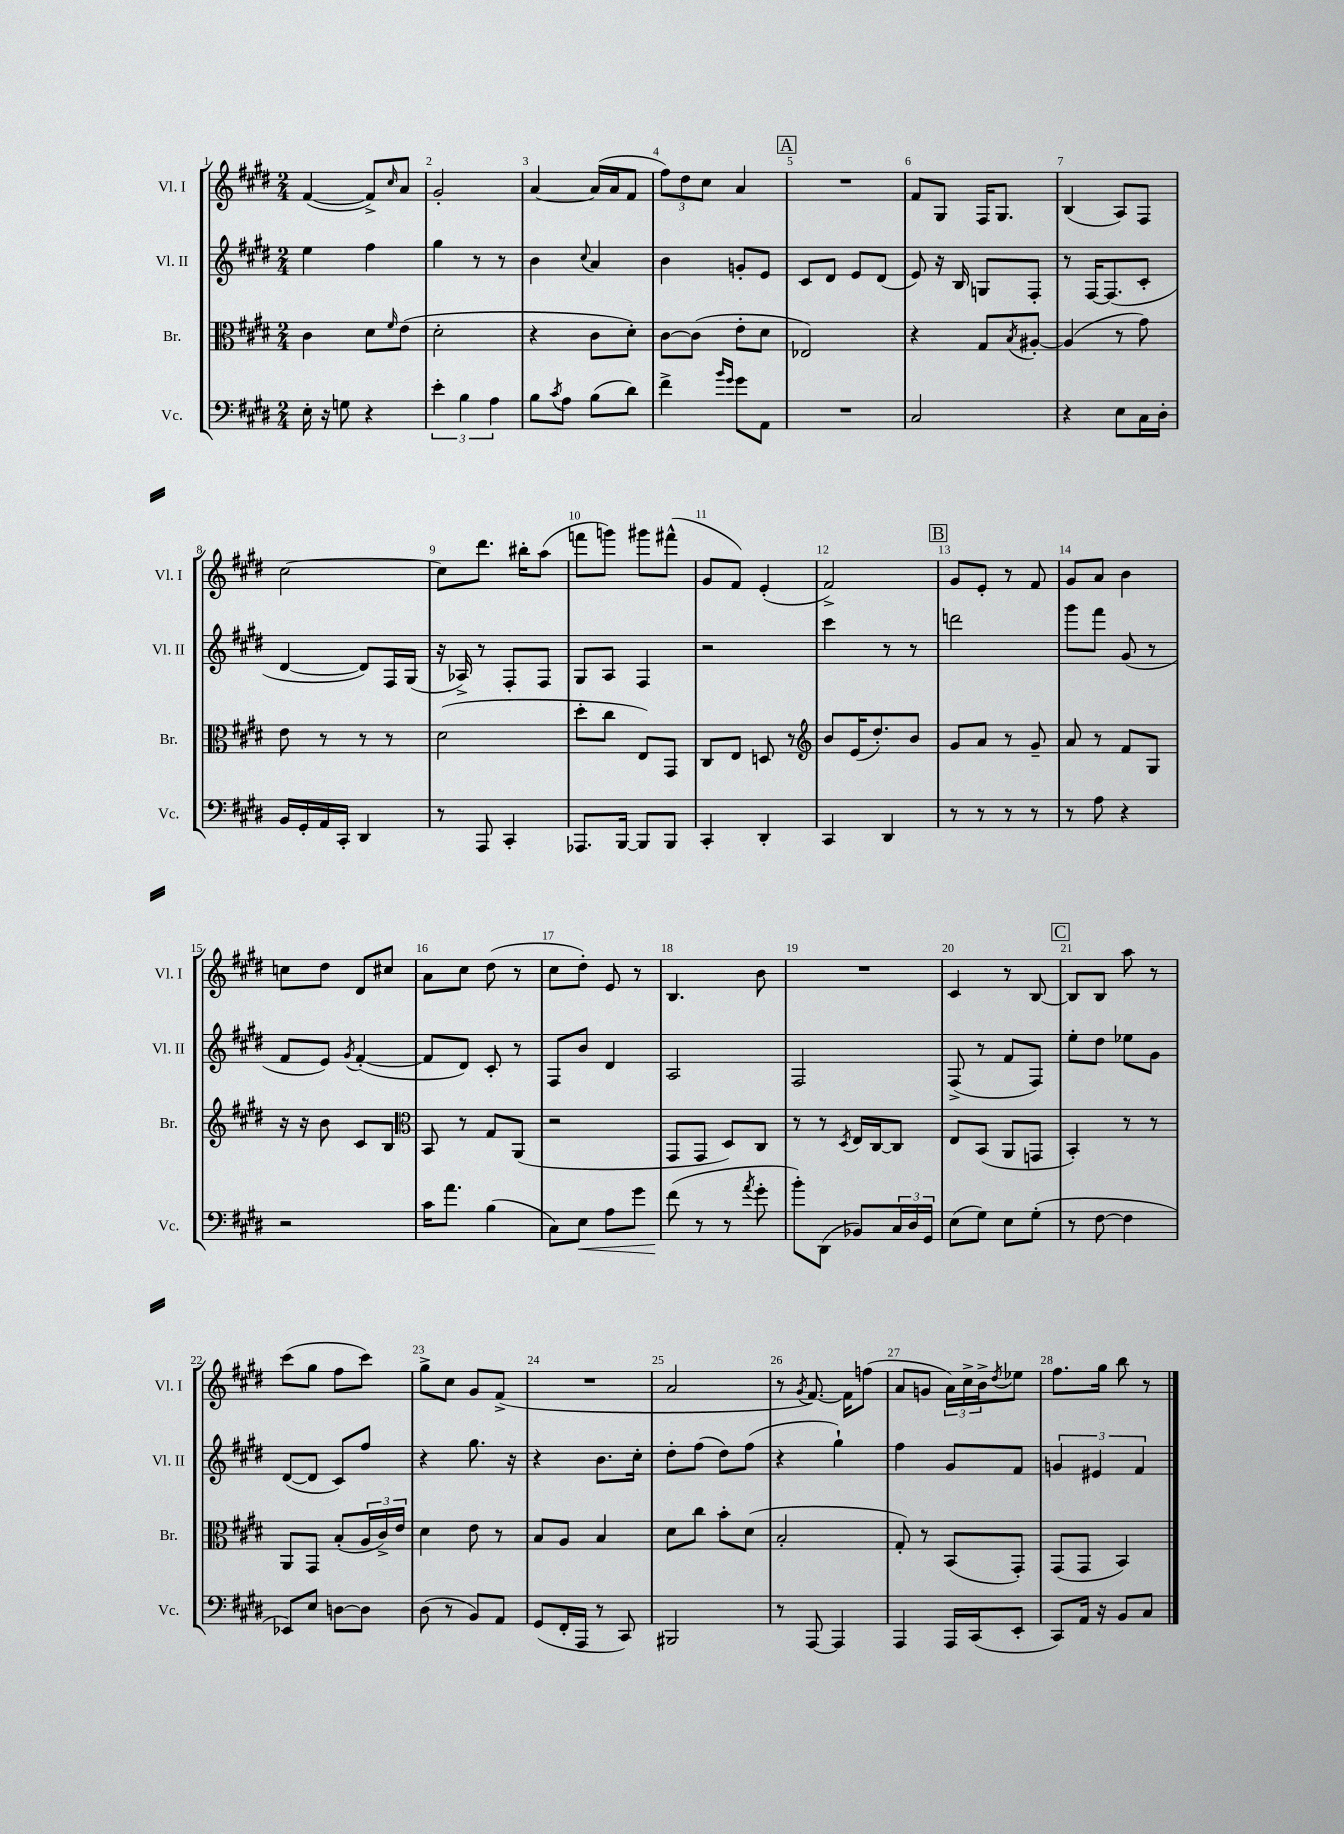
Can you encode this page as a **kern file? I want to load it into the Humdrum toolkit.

**kern	**kern	**kern	**kern
*staff4	*staff3	*staff2	*staff1
*clefF4	*clefC3	*clefG2	*clefG2
*k[f#c#g#d#]	*k[f#c#g#d#]	*k[f#c#g#d#]	*k[f#c#g#d#]
*M2/4	*M2/4	*M2/4	*M2/4
16E'	4c#	4ee	([4f#
16r	.	.	.
8G	.	.	.
4r	8d#	4ff#	8f#^])
.	16qqf#	.	16qqcc#
.	(8e	.	8a
=	=	=	=
6e'	2d#'	4gg#	2g#'
6B	.	.	.
.	.	8r	.
6A	.	.	.
.	.	8r	.
=	=	=	=
8B	4r	4b	[4a
8qc#	.	.	.
8A	.	.	.
.	.	8qqcc#	.
(8B	8c#	4a	(16a]
.	.	.	16a
8d#)	8d#')	.	8f#
=	=	=	=
4f#^	[8c#	4b	12ff#)
.	.	.	12dd#
.	(8c#]	.	.
.	.	.	12cc#
16qqb	.	.	.
16qqg#	.	.	.
8g#	8e'	8g'	4a
8AA	8d#	8e	.
=	=	=	=
2r	2E-)	8c#	2r
.	.	8d#	.
.	.	8e	.
.	.	(8d#	.
=	=	=	=
2C#	4r	8e)	8f#
.	.	16r	8G#
.	.	16B	.
.	8G#	8G	16F#
.	.	.	8.G#
.	8qB	.	.
.	[8A#'	8F#'	.
=	=	=	=
4r	(4A#]	8r	(4B
.	.	[16F#	.
.	.	(8.F#]	.
8E	8r	.	8A)
16C#	8g#)	8c#'	8F#
16D#'	.	.	.
=	=	=	=
16BB	8e	[4d#	[2cc#
16GG#'	.	.	.
16AA	8r	.	.
16CC#'	.	.	.
4DD#	8r	8d#])	.
.	8r	16F#	.
.	.	(16G#	.
=	=	=	=
8r	(2d#	16r	8cc#]
.	.	16A-^)	.
8AAA	.	8r	8.ddd#
4CC#'	.	8F#'	.
.	.	.	16bb#'
.	.	8F#	(8aa
=	=	=	=
8.AAA-	8dd#'	8G#	8fff
.	8cc#	8A	8ggg)
[16BBB	.	.	.
8BBB]	8E)	4F#	8ggg#
8BBB	8GG#	.	(8fff#^^
=	=	=	=
4CC#'	8C#	2r	8g#
.	8E	.	8f#)
4DD#'	8D	.	(4e'
.	8r	.	.
=	=	=	=
*	*clefG2	*	*
4CC#	8b	4ccc#	2f#^)
.	(16e	.	.
.	8.dd#')	.	.
4DD#	.	8r	.
.	8b	8r	.
=	=	=	=
8r	8g#	2ddd	8g#
8r	8a	.	8e'
8r	8r	.	8r
8r	8g#~	.	8f#
=	=	=	=
8r	8a	8ggg#	8g#
8A	8r	8fff#	8a
4r	8f#	(8g#	4b
.	8G#	8r	.
=	=	=	=
2r	16r	8f#	8cc
.	16r	.	.
.	8b	8e)	8dd#
.	.	8qg#	.
.	8c#	([4f#'	8d#
.	8B	.	8cc#
=	=	=	=
*	*clefC3	*	*
16c#	8BB	8f#]	8a
8.a	.	.	.
.	8r	8d#)	8cc#
(4B	8G#	8c#'	(8dd#
.	(8AA	8r	8r
=	=	=	=
8C#)	2r	8F#	8cc#
8E	.	8b	8dd#')
8A	.	4d#	8e
8g#	.	.	8r
=	=	=	=
(8f#	8GG#	2A	4.B
8r	8GG#	.	.
8r	8D#)	.	.
8qa	.	.	.
8g#'	8C#	.	8b
=	=	=	=
8b')	8r	2F#	2r
(8DD#	8r	.	.
.	8qD#	.	.
8BB-)	16E	.	.
.	[16C#	.	.
24C#	8C#]	.	.
24D#	.	.	.
24GG#	.	.	.
=	=	=	=
(8E	8E	(8F#^	4c#
8G#)	(8BB	8r	.
8E	8AA	8f#	8r
(8G#'	8GG	8F#)	[8B
=	=	=	=
8r	4BB')	8ee'	8B]
[8F#	.	8dd#	8B
4F#]	8r	8ee-	8aa
.	8r	8g#	8r
=	=	=	=
8EE-)	8AA	([8d#	(8ccc#
8E	8GG#	8d#]	8gg#
[8D	(8B'	8c#)	8ff#
8D]	24A	8ff#	8ccc#)
.	24c#^)	.	.
.	24e	.	.
=	=	=	=
(8D#	4d#	4r	8gg#^
8r	.	.	8cc#
8BB)	8e	8.gg#	8g#
8AA	8r	.	(8f#^
.	.	16r	.
=	=	=	=
(8GG#	8B	4r	2r
16FF#'	8A	.	.
16AAA	.	.	.
8r	4B	8.b	.
8CC#)	.	.	.
.	.	16cc#'	.
=	=	=	=
2BBB#	8d#	8dd#'	2a
.	8cc#	(8ff#	.
.	8b'	8dd#)	.
.	(8d#	(8ff#	.
=	=	=	=
8r	2B'	4r	8r
.	.	.	8qg#
[8AAA	.	.	[8.f#)
4AAA]	.	4gg#`)	.
.	.	.	16f#]
.	.	.	(8ff
=	=	=	=
4AAA	8G#')	4ff#	8a
.	8r	.	8g
16AAA	(8BB	8g#	24a)
.	.	.	24cc#^
(16CC#	.	.	.
.	.	.	24b^
.	.	.	8qdd#
8EE'	8GG#')	8f#	8ee-
=	=	=	=
8CC#)	(8GG#	6g	8.ff#
16AA	8GG#	.	.
.	.	6e#	.
16r	.	.	16gg#
8BB	4BB)	.	8bb
.	.	6f#	.
8C#	.	.	8r
==	==	==	==
*-	*-	*-	*-
